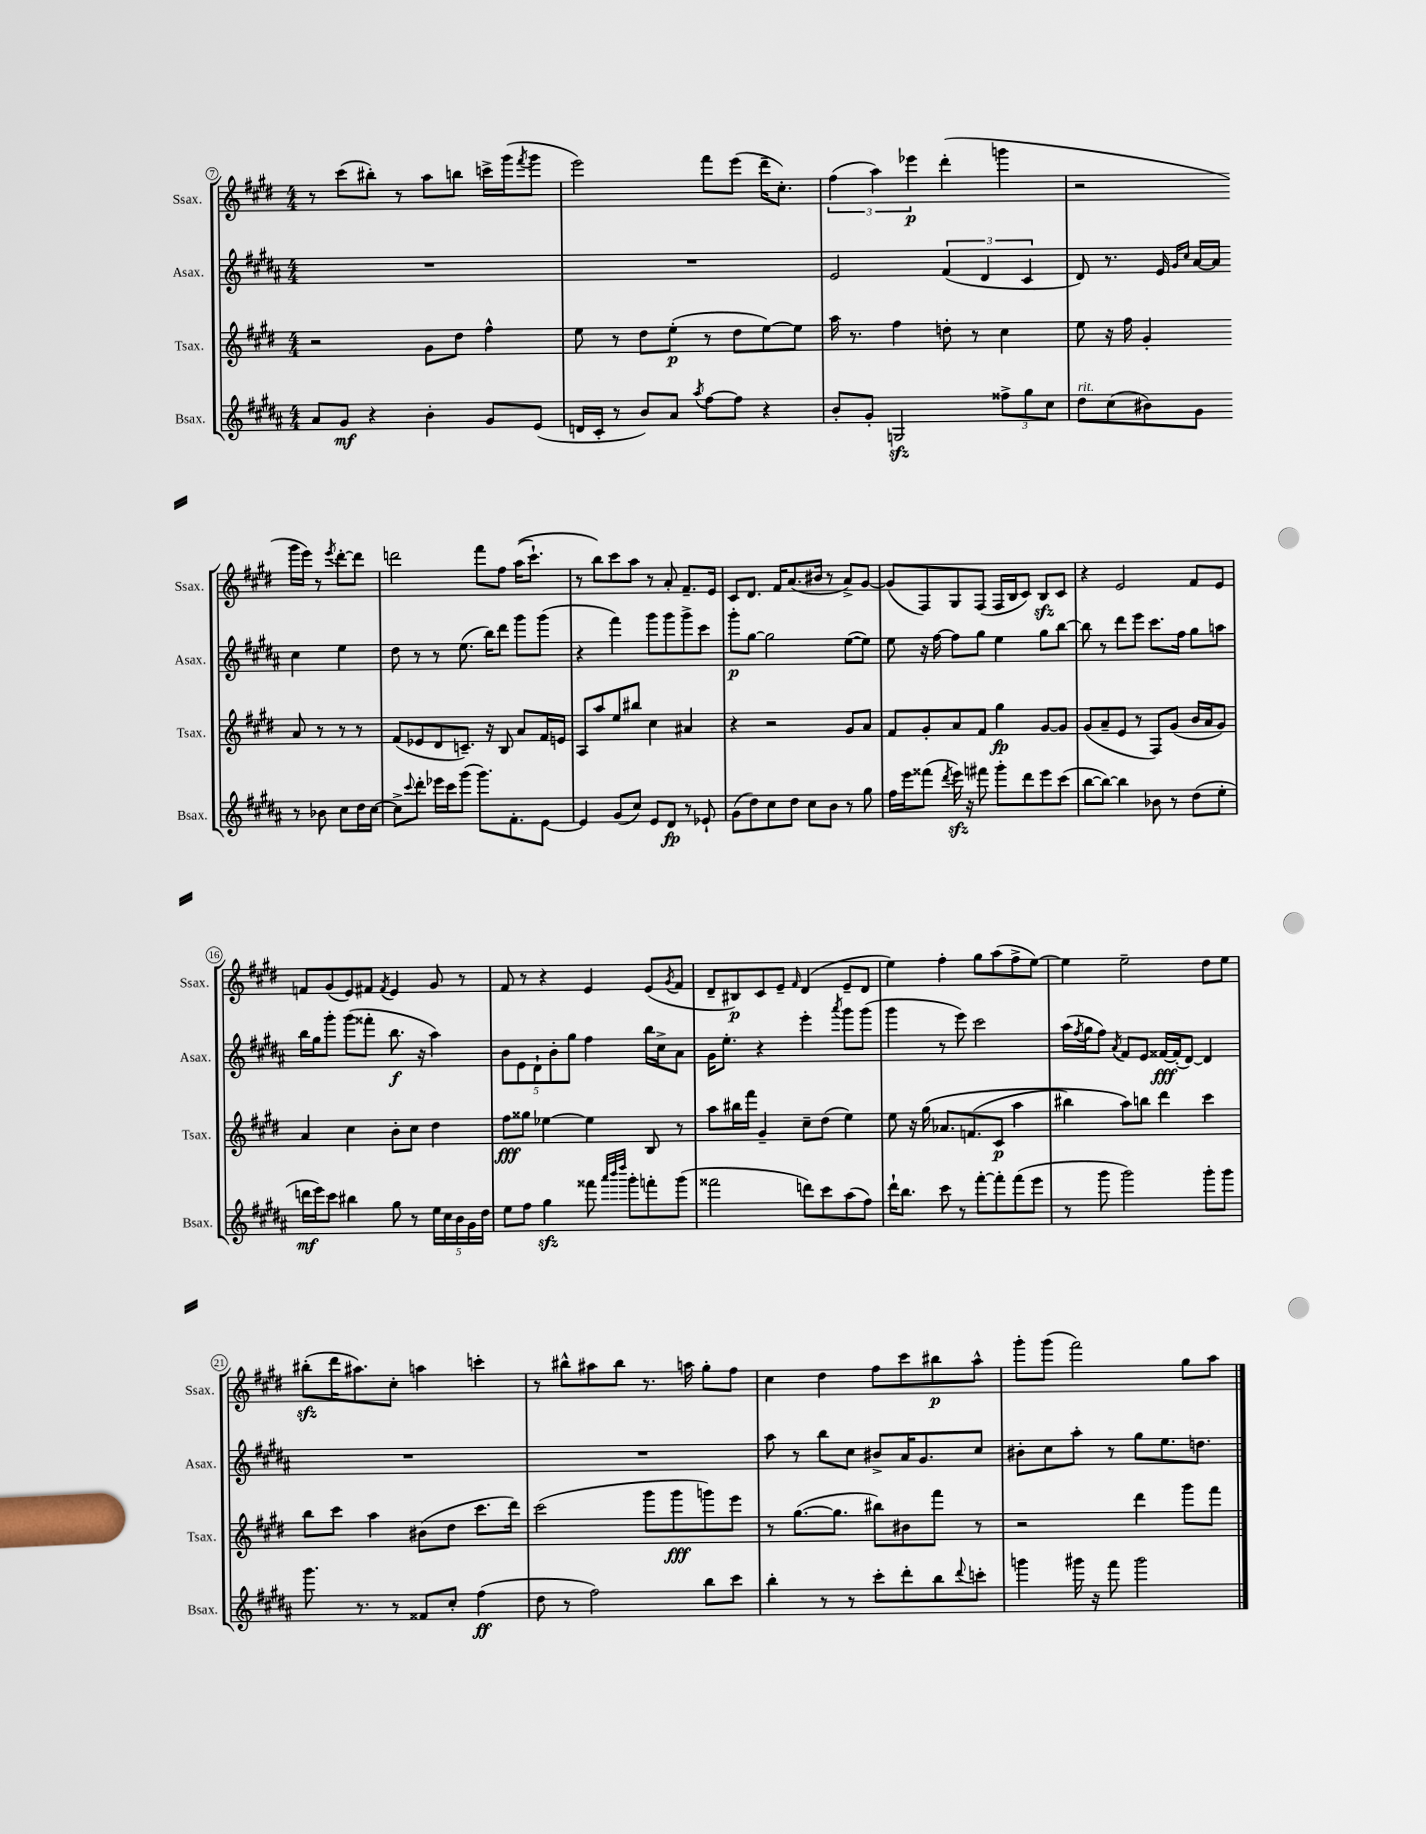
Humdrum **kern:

**kern	**dynam	**kern	**dynam	**kern	**dynam	**kern	**dynam
*part4	*part4	*part3	*part3	*part2	*part2	*part1	*part1
*staff4	*staff4	*staff3	*staff3	*staff2	*staff2	*staff1	*staff1
*I"Bsax.	*	*I"Tsax.	*	*I"Asax.	*	*I"Ssax.	*
*I'Bsax.	*	*I'Tsax.	*	*I'Asax.	*	*I'Ssax.	*
*clefG2	*	*clefG2	*	*clefG2	*	*clefG2	*
*k[f#c#g#d#a#]	*	*k[f#c#g#d#]	*	*k[f#c#g#d#a#]	*	*k[f#c#g#d#]	*
*M4/4	*	*M4/4	*	*M4/4	*	*M4/4	*
=7	=7	=7	=7	=7	=7	=7	=7
8a#/L	.	2r	.	1r	.	8r	.
8g#/J	mf	.	.	.	.	(8ccc#\L	.
4r	.	.	.	.	.	8bb#X'\J)	.
.	.	.	.	.	.	8r	.
4b'\	.	8g#\L	.	.	.	8aa\L	.
.	.	8dd#\J	.	.	.	8bbn\J	.
8g#/L	.	4ff#^^\	.	.	.	16cccn^\LL	.
.	.	.	.	.	.	(16ggg#\J	.
.	.	.	.	.	.	8qfff#/	.
(8e/J	.	.	.	.	.	8ggg#\J	.
=8	=8	=8	=8	=8	=8	=8	=8
16dn/LL	.	8ee\	.	1r	.	2eee\)	.
16c#'/JJ	.	.	.	.	.	.	.
8r	.	8r	.	.	.	.	.
8b/L)	.	8dd#\L	.	.	.	.	.
8a#/J	.	(8ee'\J	p	.	.	.	.
8qaa#/	.	.	.	.	.	.	.
[8ff#\L	.	8r	.	.	.	8fff#\L	.
8ff#\J]	.	8dd#\L	.	.	.	(8eee\J	.
4r	.	[8ee\)	.	.	.	16ddd#~\KL	.
.	.	.	.	.	.	8.cc#'\J)	.
.	.	8ee\J]	.	.	.	.	.
=9	=9	=9	=9	=9	=9	=9	=9
8b'/L	.	16aa\	.	2e/	.	(6ff#\	.
.	.	8.r	.	.	.	.	.
8g#'/J	.	.	.	.	.	.	.
.	.	.	.	.	.	6aa\)	.
2Gnzz/	.	4ff#\	.	.	.	.	.
.	.	.	.	.	.	6eee-X\	p
.	.	8ddn'\	.	(6f#/	.	(4ddd#'\	.
.	.	8r	.	.	.	.	.
.	.	.	.	6d#/	.	.	.
12ff##X^\L	.	4cc#\	.	.	.	4gggn\	.
12gg#\	.	.	.	6c#/	.	.	.
12cc#\J	.	.	.	.	.	.	.
=10	=10	=10	=10	=10	=10	=10	=10
!LO:TX:a:i:t=rit.	!	!	!	!	!	!	!
8dd#\L	.	8ee\	.	8d#/)	.	2r	.
(8cc#\	.	16r	.	8.r	.	.	.
.	.	16ff#\	.	.	.	.	.
8b#X\)	.	4g#'/	.	.	.	.	.
.	.	.	.	16e/	.	.	.
.	.	.	.	16qqg#/LL	.	.	.
.	.	.	.	16qqcc#/JJ	.	.	.
8g#\J	.	.	.	[16a#/LL	.	.	.
.	.	.	.	16a#/JJ]	.	.	.
8r	.	8a/	.	4cc#\	.	16ggg#\LL	.
.	.	.	.	.	.	16eee\JJ)	.
8b-X\	.	8r	.	.	.	8r	.
.	.	.	.	.	.	8qeee/	.
8cc#\L	.	8r	.	4ee\	.	[8ddd#'\L	.
16dd#\L	.	8r	.	.	.	8ddd#\J]	.
[16cc#\JJ	.	.	.	.	.	.	.
!!LO:LB:g=z
=11	=11	=11	=11	=11	=11	=11	=11
8cc#^\L]	.	(8f#/L	.	8dd#\	.	2dddn\	.
8qqccc#/	.	.	.	.	.	.	.
8ddd#'\J	.	8e-X/	.	8r	.	.	.
16eee-X\LL	.	8d#/	.	8r	.	.	.
16ccc#\J	.	.	.	.	.	.	.
(8ggg#\J	.	8.cn~/J)	.	(8.ee\	.	.	.
8.ggg#\L)	.	.	.	.	.	8fff#\L	.
.	.	16r	.	16bb\KL)	.	.	.
.	.	8B/	.	8ddd#\J	.	8ff#\J	.
8.f#'\	.	.	.	.	.	.	.
.	.	8a/L	.	8ggg#\L	.	((16aa\KL	.
.	.	.	.	.	.	8.ccc#`\J)	.
[8e\J	.	16f#/L	.	(8ggg#\J	.	.	.
.	.	16en/JJ	.	.	.	.	.
=12	=12	=12	=12	=12	=12	=12	=12
4e/]	.	8A/L	.	4r	.	8r	.
.	.	8aa/	.	.	.	8bb\L)	.
(8g#/L	.	8ee/	.	4fff#\)	.	8ccc#\	.
8cc#/J)	.	8bb#X/J	.	.	.	8aa\J	.
8e/L	.	4cc#\	.	8ggg#\L	.	8r	.
8d#/J	fp	.	.	8ggg#\	.	8a'/	.
8r	.	4a#X/	.	8ggg#^\	.	8.f#~/L	.
8e-X`/	.	.	.	8ccc#\J	.	.	.
.	.	.	.	.	.	16e/Jk	.
=13	=13	=13	=13	=13	=13	=13	=13
(8g#\L	.	4r	.	8ggg#'\L	p	8c#/L	.
8dd#\)	.	.	.	[8gg#\J	.	8.d#/J	.
8cc#\	.	2r	.	2gg#\]	.	.	.
.	.	.	.	.	.	16f#/KL	.
8dd#\J	.	.	.	.	.	(8.a/	.
8cc#\L	.	.	.	.	.	.	.
.	.	.	.	.	.	16b#X/Jk	.
8b\J	.	.	.	.	.	8r	.
8r	.	8g#/L	.	([8ee\L	.	8a^/L)	.
8gg#\	.	8a/J	.	8ee\J])	.	[8g#/J	.
=14	=14	=14	=14	=14	=14	=14	=14
16ff#\LL	.	8f#/L	.	8ee\	.	(8g#/L]	.
16eee\J	.	.	.	.	.	.	.
(8fff##X\J	.	8g#'/	.	16r	.	8F#/)	.
.	.	.	.	[16ff#\	.	.	.
8qddd#/	.	.	.	.	.	.	.
16eeezz\)	.	8a/	.	8ff#\L]	.	8G#/	.
16r	.	.	.	.	.	.	.
8fff#X\	.	8f#/J	.	8gg#\J	.	(8F#/J	.
8ggg#'\L	.	4gg#\	fp	4ee\	.	16F#/LL	.
.	.	.	.	.	.	16B/J	.
8ddd#\	.	.	.	.	.	8c#/J)	.
8eee\	.	[8g#/L	.	8gg#\L	.	8Bzz/L	.
(8ccc#\J	.	8g#/J]	.	[8bb\J	.	8c#/J	.
=15	=15	=15	=15	=15	=15	=15	=15
[8bb\L	.	(8g#/L	.	8bb\]	.	4r	.
8bb\J_)	.	8a~/	.	8r	.	.	.
4bb\]	.	8e/J	.	8ddd#\L	.	2e/	.
.	.	8r	.	8eee\J	.	.	.
8b-X\	.	8F#/L)	.	8.ccc#\L	.	.	.
8r	.	(8g#/J	.	.	.	.	.
.	.	.	.	16ff#\Jk	.	.	.
(8dd#\L	.	16b/LL	.	8gg#\L	.	8f#/L	.
.	.	16a/J	.	.	.	.	.
8ee'\J	.	8g#/J)	.	8aan\J	.	8e/J	.
!!LO:LB:g=z
=16	=16	=16	=16	=16	=16	=16	=16
16dddn\LL	mf	4a/	.	16bb\LL	.	8fn/L	.
16eee\J)	.	.	.	16gg#\J	.	.	.
8ccc#\J	.	.	.	8ggg#'\J	.	(8g#/	.
4bb#X\	.	4cc#\	.	(8ggg#\L	.	8e/)	.
.	.	.	.	8fff##X'\J	.	8f#X/J	.
.	.	.	.	.	.	8qf#/	.
8gg#\	.	8b'\L	.	8.bb\	f	4e/	.
8r	.	8cc#\J	.	.	.	.	.
.	.	.	.	16r	.	.	.
20ee\LL	.	4dd#\	.	4aa#\)	.	8g#/	.
20cc#\	.	.	.	.	.	.	.
20b\	.	.	.	.	.	.	.
.	.	.	.	.	.	8r	.
20g#\	.	.	.	.	.	.	.
20dd#\JJ	.	.	.	.	.	.	.
=17	=17	=17	=17	=17	=17	=17	=17
8ee\L	.	8ff#\L	fff	10b\L	.	8f#/	.
.	.	.	.	10e\	.	.	.
8ff#\J	.	8gg##X\J	.	.	.	8r	.
.	.	.	.	10d#`\	.	.	.
4gg#zz\	.	[4ee-X\	.	.	.	4r	.
.	.	.	.	10b'\	.	.	.
.	.	.	.	10gg#\J	.	.	.
8fff##X\	.	4ee-\]	.	4ff#\	.	4e/	.
32qqaaa#/LLL	.	.	.	.	.	.	.
32qqbbb/	.	.	.	.	.	.	.
32qqdddd#/JJJ	.	.	.	.	.	.	.
8ggg#'\L	.	.	.	.	.	.	.
8fffn'\	.	8B/	.	16bb\LL	.	(8e/L	.
.	.	.	.	16cc#^\J	.	.	.
.	.	.	.	.	.	8qg#/	.
(8ggg#\J	.	8r	.	8a#\J	.	8f#/J	.
=18	=18	=18	=18	=18	=18	=18	=18
2fff##X\	.	8aa\L	.	16g#\KL	.	8d#~/L	.
.	.	.	.	8.ee'\J	.	.	.
.	.	16bb#X\L	.	.	.	8B#X/)	p
.	.	16fff#\JJ	.	.	.	.	.
.	.	4g#~/	.	4r	.	8c#/	.
.	.	.	.	.	.	8e~/J	.
.	.	.	.	.	.	16qqf#/	.
8dddn\L)	.	8cc#~\L	.	4eee'\	.	(4d#/	.
8ccc#\	.	(8dd#\J	.	.	.	.	.
.	.	.	.	8qaaa#/	.	.	.
(8aa#\	.	4ee\)	.	8ggg#\L	.	8e~/L	.
8ff#\J)	.	.	.	(8ggg#\J	.	8d#/J	.
=19	=19	=19	=19	=19	=19	=19	=19
16ddd#`\KL	.	8ee\	.	4ggg#\	.	4ee\)	.
8.bb\J	.	.	.	.	.	.	.
.	.	16r	.	.	.	.	.
.	.	(16gg#\	.	.	.	.	.
8ccc#\	.	8.a-X/L	.	8r	.	4ff#'\	.
8r	.	.	.	8eee\)	.	.	.
.	.	(8.fn/	.	.	.	.	.
[8fff#'\L	.	.	.	2ccc#\	.	8gg#\L	.
8fff#'\]	.	8c#/J	p	.	.	(8aa\	.
(8fff#\	.	4aa\	.	.	.	8ff#^\	.
8eee\J	.	.	.	.	.	[8ee\J)	.
=20	=20	=20	=20	=20	=20	=20	=20
8r	.	4bb#X\)	.	(16aa#\LL	.	4ee\]	.
.	.	.	.	8qff#/	.	.	.
.	.	.	.	16gg#\J	.	.	.
8ggg#\	.	.	.	8ff#\J)	.	.	.
.	.	.	.	8qa#/	.	.	.
2ggg#\)	.	8aa\L)	.	8f#/L	.	2ee~\	.
.	.	8bbn\J	.	8e/J	.	.	.
.	.	4ddd#\	.	[16f##X/LL	fff	.	.
.	.	.	.	(16f##'/J]	.	.	.
.	.	.	.	[8d#/J)	.	.	.
8ggg#'\L	.	4ccc#\	.	4d#/]	.	8dd#\L	.
8ggg#\J	.	.	.	.	.	8ee\J	.
!!LO:LB:g=z
=21	=21	=21	=21	=21	=21	=21	=21
8.ggg#\	.	8bb\L	.	1r	.	(8bb#Xzz'\L	.
.	.	8ccc#\J	.	.	.	16ddd#\K	.
8.r	.	.	.	.	.	8.aa#X\)	.
.	.	4aa\	.	.	.	.	.
8r	.	.	.	.	.	8cc#'\J	.
8f##X/L	.	(8b#X\L	.	.	.	4aan\	.
8cc#'/J	.	8dd#\J	.	.	.	.	.
(4ff#\	ff	8.ccc#\L	.	.	.	4cccn'\	.
.	.	16ddd#\Jk)	.	.	.	.	.
=22	=22	=22	=22	=22	=22	=22	=22
8dd#\	.	(2ccc#\	.	1r	.	8r	.
8r	.	.	.	.	.	8bb#X^^\L	.
2ff#\)	.	.	.	.	.	8aa#X\	.
.	.	.	.	.	.	8bb#\J	.
.	.	8ggg#\L	.	.	.	8.r	.
.	.	8ggg#\	fff	.	.	.	.
.	.	.	.	.	.	16aan\	.
8bb\L	.	8gggn\)	.	.	.	8gg#'\L	.
8ccc#\J	.	8eee\J	.	.	.	8ff#\J	.
=23	=23	=23	=23	=23	=23	=23	=23
4bb'\	.	8r	.	8aa#\	.	4cc#\	.
.	.	([8.gg#\L	.	8r	.	.	.
8r	.	.	.	8bb\L	.	4dd#\	.
.	.	8.gg#\J]	.	.	.	.	.
8r	.	.	.	8cc#\J	.	.	.
8ccc#'\L	.	8bb#X\L)	.	8b#X^/L	.	8ff#\L	.
8ddd#'\	.	8b#X\	.	16a#/K	.	8ccc#\	.
.	.	.	.	8.g#/	.	.	.
8bb\	.	8fff#\J	.	.	.	8bb#X\	p
8qqddd#/	.	.	.	.	.	.	.
8cccn'\J	.	8r	.	8cc#/J	.	8aa^^\J	.
=24	=24	=24	=24	=24	=24	=24	=24
4gggn\	.	2r	.	8b#X'\L	.	8ggg#'\L	.
.	.	.	.	8cc#\	.	(8ggg#\J	.
16ggg#X\	.	.	.	8aa#'\J	.	2fff#\)	.
16r	.	.	.	.	.	.	.
8fff#\	.	.	.	8r	.	.	.
2ggg#\	.	4ddd#\	.	8gg#\L	.	.	.
.	.	.	.	8.ee\	.	.	.
.	.	8ggg#\L	.	.	.	8gg#\L	.
.	.	.	.	8.ddn\J	.	.	.
.	.	8fff#\J	.	.	.	8aa\J	.
==	==	==	==	==	==	==	==
*-	*-	*-	*-	*-	*-	*-	*-
